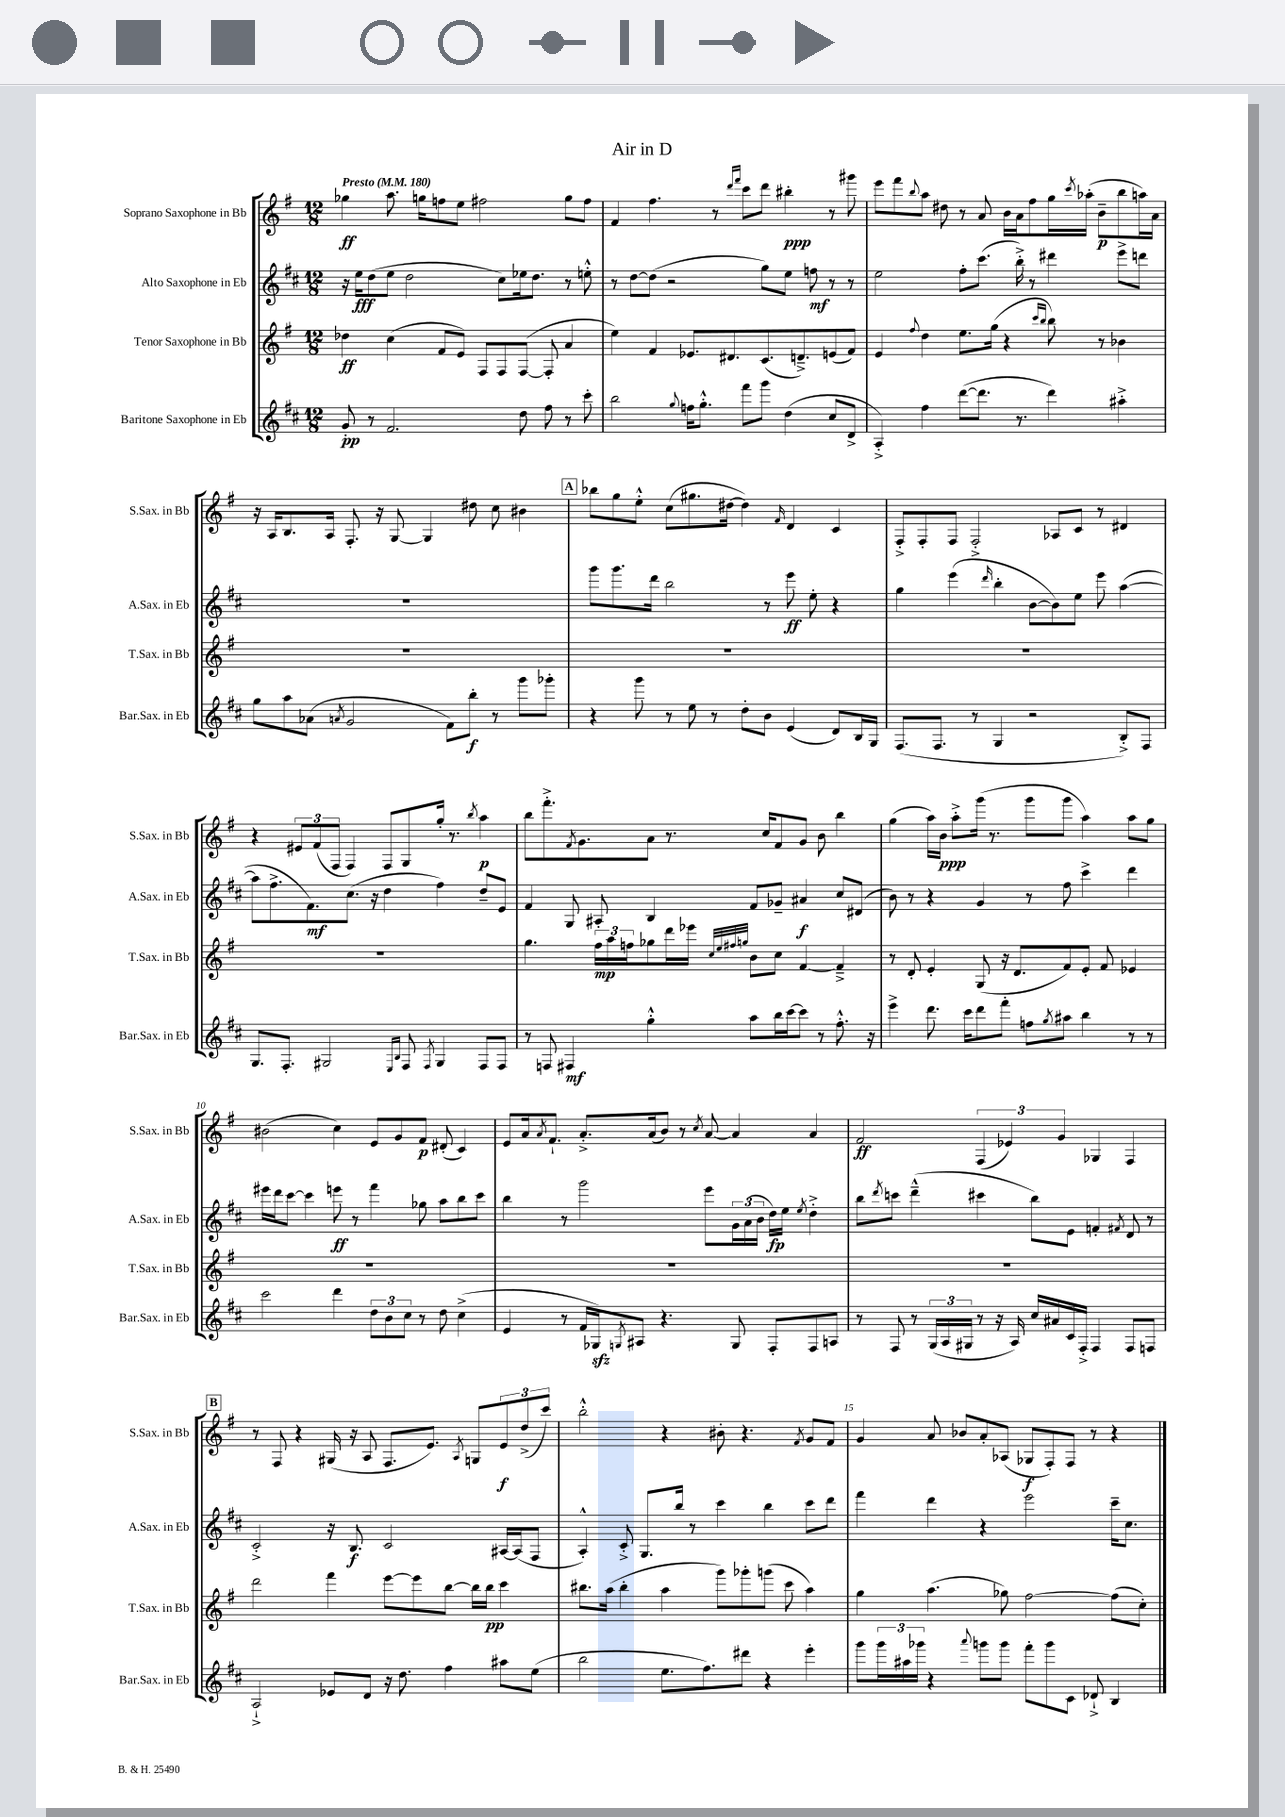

**kern	**kern	**kern	**kern
*staff4	*staff3	*staff2	*staff1
*clefG2	*clefG2	*clefG2	*clefG2
*k[f#c#]	*k[f#]	*k[f#c#]	*k[f#]
*M12/8	*M12/8	*M12/8	*M12/8
*MM180	*MM180	*MM180	*MM180
8g'	4dd-	16r	4gg-
.	.	16ee	.
8r	.	(8dd	.
2.f#	(4cc	8ee	8.aa
.	.	2dd	.
.	.	.	16gg
.	8f#	.	8ff
.	8e)	.	8ee
.	8F#	.	2ff#
.	8F#	8cc#)	.
8dd	([8F#	16ee-	.
.	.	8.dd	.
8ff#	8F#']	.	.
8r	4a	8r	8gg
8ccc#'	.	8ee'^^	8ff#
=	=	=	=
2bb	4ee)	8r	4f#
.	.	[8dd	.
.	4f#	(8dd]	4.ff#
.	.	2r	.
8qqgg	.	.	.
16ff	8.e-	.	.
8.gg'^^	.	.	.
.	.	.	8r
.	8.d#	.	.
.	.	.	16qqddd
.	.	.	16qqfff#
8fff#	.	.	8ccc
8ggg	(8.c	8gg)	8ddd
(4dd	.	8ee	4bb#'
.	8.d~^)	.	.
.	.	8ff	.
8cc#	(8e	8r	8r
8d^	8f#)	8r	8ggg#
=	=	=	=
4A'^)	4e	2ee	8eee
.	.	.	8fff#
.	8qqff#	.	8qqbb
4ff#	4dd	.	8aa
.	.	.	8dd#
([8ddd	8.ee	8ff#'	8r
8.ddd]	.	(8.ccc#	8a
.	(16gg	.	.
.	4r	.	16b
8.r	.	16bb'^)	16a
.	.	8r	8ff#
.	16qqccc	.	.
.	16qqbb	.	.
4ddd)	8bb)	4ddd#	16gg
.	.	.	8qccc
.	.	.	(16aa-'
.	8r	.	8b~
4aa#'^	4b-	8eee^	8bb
.	.	8ddd	16aa)
.	.	.	16a
=	=	=	=
8gg	1.r	1.r	16r
.	.	.	16A
8aa	.	.	8.B
(8a-	.	.	.
.	.	.	16A
8qa	.	.	.
2g	.	.	8.F#'
.	.	.	16r
.	.	.	[8G
.	.	.	4G]
8f#)	.	.	.
8bb'	.	.	8dd#
8r	.	.	8cc
8ggg	.	.	4b#
8ggg-'	.	.	.
=	=	=	=
4r	1.r	8ggg	8bb-
.	.	8.ggg	8gg
8ggg	.	.	8ee'^^
.	.	16ddd	.
8r	.	2bb	(8cc
8ee	.	.	8.gg#
8r	.	.	.
.	.	.	[16dd#
8dd'	.	.	4dd#])
8b	.	8r	.
.	.	.	16qqf#
(4e	.	8eee	4d
.	.	8ee'	.
8d)	.	4r	4c
16B	.	.	.
16G	.	.	.
=	=	=	=
(8.F#	1.r	4gg	8F#'^
.	.	.	8F#'
8.F#	.	.	.
.	.	(4eee	8F#
8r	.	.	2F#'^
.	.	16qqddd	.
4G	.	4bb'	.
2r	.	[8b	.
.	.	8b])	8A-
.	.	8ee	8c
.	.	8eee	8r
8B'^)	.	([4aa	4d#
8F#	.	.	.
=	=	=	=
8.G	1.r	8aa]	4r
.	.	8.ff#^	.
8.F#'	.	.	.
.	.	.	12e#
.	.	8.f#)	.
.	.	.	(12f#
2G#	.	.	.
.	.	.	12F#
.	.	(8.cc#	4F#)
.	.	16r	.
.	.	4dd	8F#
16qqE	.	.	.
16qqB	.	.	.
8F#	.	.	8G
8qF#	.	.	.
4G#	.	4ff#)	16gg'
.	.	.	8.r
.	.	.	8qbb
8F#	.	8dd~	4aa
8F#	.	8e	.
=	=	=	=
8r	4.gg	4f#	8bb
8F	.	.	8.fff#'^
4F#	.	8G	.
.	.	.	8qf#
.	.	.	8.g
.	24ff#	8A#'	.
.	24aa	.	.
.	24ff	.	.
4gg'^^	8gg-	4B	8a
.	16ddd	.	8.r
.	16eee-	.	.
.	32qqcc	.	.
.	32qqee	.	.
.	32qqff#	.	.
.	32qqgg	.	.
8aa	8b	8f#	.
.	.	.	16cc
16bb	8cc	8g-~	8f#
[16ccc#	.	.	.
8ccc#]	[4f#	4a#	8g
8r	.	.	8b
8.ff#'^^	4f#~^]	8cc#	4bb
.	.	(8d#	.
16r	.	.	.
=	=	=	=
4eee^	8r	8b)	(4gg
.	8d'	8r	.
8.ddd	4e'	4r	16aa)
.	.	.	16b
.	.	.	8aa'^
16ccc#	.	.	.
8ddd	(8G	4g	(16ggg
.	.	.	8.r
8fff#'	16r	.	.
.	8.d	.	.
8ff	.	8r	8ggg
8qgg	.	.	.
8aa#	8f#)	8ff#	8ggg
4bb	8e'	4ccc#^	4aa)
.	8f#	.	.
8r	4e-	4ddd	8aa
8r	.	.	8gg
=	=	=	=
2ccc#	1.r	16eee#	(2b#
.	.	16ddd	.
.	.	[8ccc#	.
.	.	4ccc#]	.
4ddd	.	8eee	4cc)
.	.	8r	.
12dd	.	4fff#	8e
12b	.	.	.
.	.	.	8g
12cc#	.	.	.
8r	.	8gg-	8f#
8dd	.	8aa	(8d#'
(4cc#^	.	8bb	4c)
.	.	8ccc#	.
=	=	=	=
4e	1.r	4bb	8e
.	.	.	16a
.	.	.	8qa
.	.	.	8.f#`
8r	.	8r	.
16f#	.	2ggg	8.a'^
16G-)	.	.	.
8qG	.	.	.
8A#	.	.	.
.	.	.	(16a
4.r	.	.	8b)
.	.	.	8r
.	.	.	8qcc
.	.	8eee	[8a
8G	.	24g	4a]
.	.	(24a	.
.	.	24b	.
8F#'	.	16dd)	.
.	.	16ee	.
.	.	8qee	.
8F#	.	4dd'^	4a
8A	.	.	.
=	=	=	=
8r	1.r	8bb	2f#
.	.	8qddd	.
8F#	.	8ccc	.
8r	.	(4ddd~^^	.
(24G	.	.	.
24A	.	.	.
24G#	.	.	.
8r	.	4ccc#	(6F#
16r	.	.	.
.	.	.	6e-)
16A)	.	.	.
16cc#	.	8bb)	.
16a#	.	.	.
.	.	.	6g
16c#	.	8e	.
16F#'^	.	.	.
4F#	.	4f'	4G-
.	.	8qf#	.
8F#	.	8d	4F#
8F	.	8r	.
=	=	=	=
2A`^	2ddd	2c#'^	8r
.	.	.	8F#
.	.	.	4r
8e-	4fff#	16r	(16G#
.	.	8.B	16r
8d	.	.	8A
16r	[8eee	2c#	8.F#
8.dd	.	.	.
.	8eee]	.	.
.	.	.	8.e)
4ff#	[8bb	.	.
.	.	.	8qA
.	16bb]	.	8G
.	16bb	.	.
8aa#	4ccc	[16A#	12e
.	.	(16A#]	.
.	.	.	(12dd^
(8ee	.	8F#	.
.	.	.	12ccc)
=	=	=	=
2bb	8.bb#	4A'^^)	2bb'^^
.	(16aa	.	.
.	4bb#'	8c#'^	.
.	.	8.G	.
8.ee	4aa	.	4r
.	.	16bb	.
.	.	8r	.
8.ff#)	.	.	.
.	8ggg)	4ccc#	8b#'
8ddd#	8ggg-'	.	4.r
4r	(8ggg	4bb	.
.	8ccc	.	.
.	.	.	8qf#
4eee'	4aa)	8ccc#	8g
.	.	8ddd	8f#
=	=	=	=
8ggg	4gg	4fff#	4g
24ggg	.	.	.
24aa#	.	.	.
24ggg-	.	.	.
4r	(4.aa	4ddd	8a
.	.	.	8b-
8qqaaa	.	.	.
8ggg	.	4r	8a'
8ggg	8gg-)	.	(8A-
8fff#'	[2ff#	2eee	8G-
8ggg	.	.	8F#')
8c#	.	.	8F#
8d-`^	.	.	8r
4B	(8ff#]	16ccc#~	4r
.	.	8.cc#	.
.	8cc')	.	.
==	==	==	==
*-	*-	*-	*-
